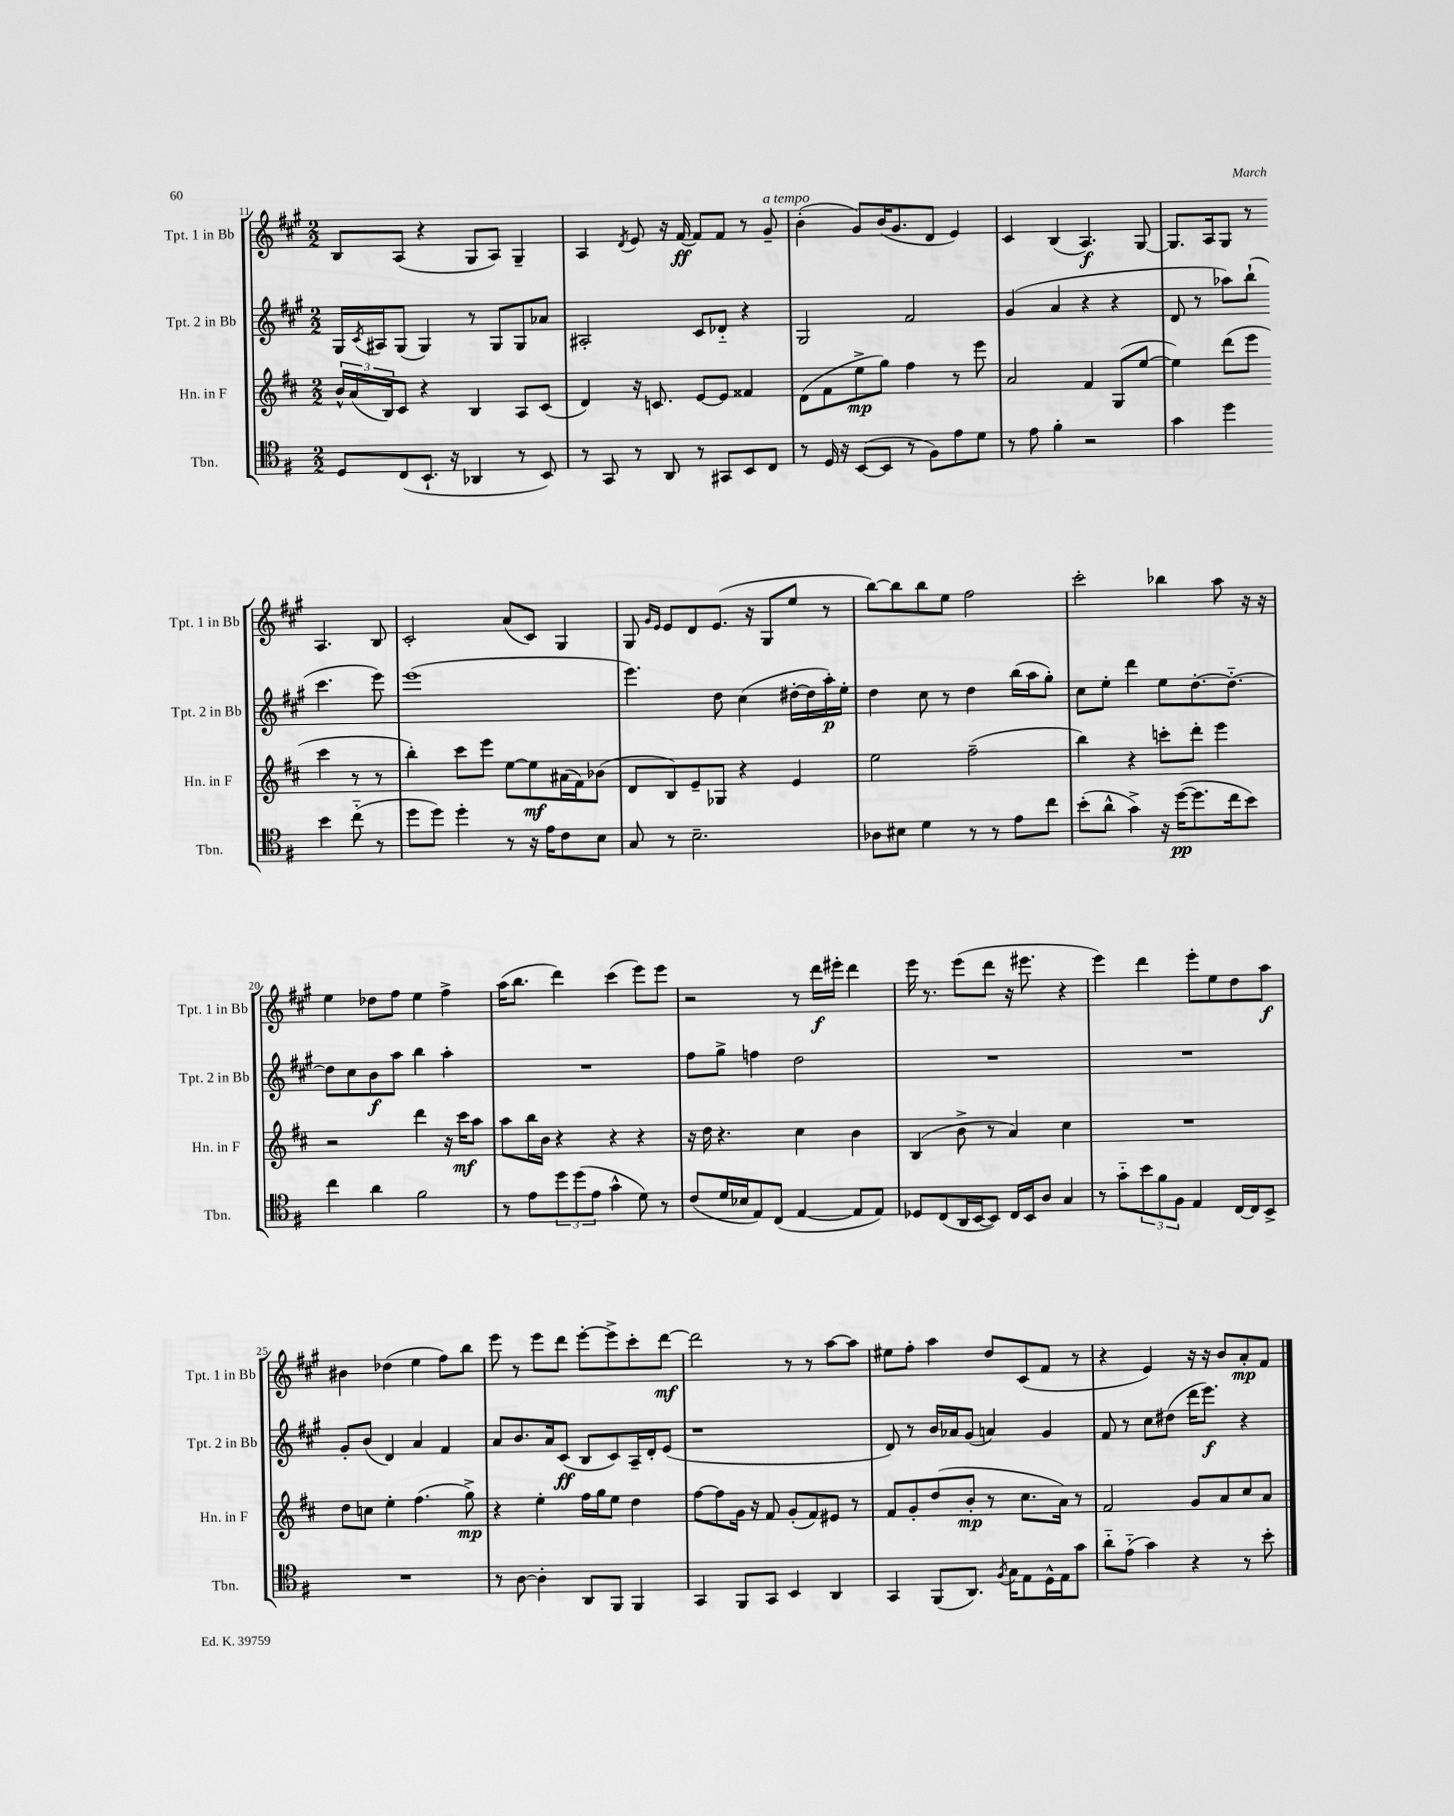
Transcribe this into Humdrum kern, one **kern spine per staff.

**kern	**kern	**kern	**kern
*staff4	*staff3	*staff2	*staff1
*clefC4	*clefG2	*clefG2	*clefG2
*k[f#]	*k[f#c#]	*k[f#c#g#]	*k[f#c#g#]
*M2/2	*M2/2	*M2/2	*M2/2
8D/L	24b^^/LL	16G#/LL	8B/L
.	(24a/	.	.
.	.	8qc#/	.
.	.	16A#/J	.
.	24B/J)	.	.
(8C/	8c#/J	(8G#/J	(8A/J
8.BB`/J	4r	4G#/)	4r
16r	.	.	.
4AA-/	4B/	8r	8G#/L
.	.	8G#/L	8A/J)
8r	8A/L	8G#/	4G#~/
8BB/)	(8c#/J	8a-/J	.
=	=	=	=
8r	4d/)	2A#'/	4A/
8GG/	.	.	.
.	.	.	8qd/
8r	16r	.	8e/
.	8.c/	.	.
8AA/	.	.	16r
.	.	.	[16f#/
8r	[8e/L	8c#/L	8f#/]L
8GG#/L	8e/]J	8d-'~/J	8f#/J
8BB/	4f##/	4r	8r
8C/J	.	.	8g#~/
=	=	=	=
8r	(8d\L	2G#/	(4b'\
16D/	8f#\	.	.
16r	.	.	.
([8BB/L	8ee^\	.	8g#/L)
8BB/]J	8gg\J)	.	(16b/K
.	.	.	8.g#/
8r	4ff#\	2f#/	.
8F#\L)	.	.	8d/J
8e\	8r	.	4e/)
8d\J	8eee\	.	.
=	=	=	=
8r	2a/	(4g#/	4c#/
8e\	.	.	.
4f#'\	.	4a/	(4B/
2r	4f#/	4r	4.A/)
.	(8G/L	4r	.
.	[8ee/J	.	[8G#/
=	=	=	=
4g\	4ee\])	8d/	8.G#/]L
.	.	8r	.
.	.	.	16A/k
4dd\	(8ddd\L	8aa-\L)	8G#/J
.	8eee\J	(8bb`\J	8r
4b\	4ccc#\	4.ccc#\	4.A/
(8cc'~\	8r	.	.
8r	8r	8eee\)	8B/
=	=	=	=
8dd\L	4bb'\)	(1eee	2c#'/
8dd\J)	.	.	.
4dd'\	8ccc#\L	.	.
.	8eee\J	.	.
8r	[8ee\L	.	(8a/L
16r	8ee\]	.	8c#/J)
16e\LK	.	.	.
8c\	(16a#\L	.	4G#/
.	16f#\J)	.	.
8B\J	(8b-\J	.	.
=	=	=	=
8G/	8d/L	4.eee\)	8G#/
.	.	.	16qqg#/LL
.	.	.	16qqe/JJ
8r	8B/)	.	8e/L
2.B~\	8e~/	.	8d/
.	8G-/J	8dd\	(8.e/J
.	4r	(4cc#\	.
.	.	.	16r
.	.	.	8G#/L
.	4e/	[16dd#'\LL	8ee/J
.	.	16dd#\]	.
.	.	16aa'\)	8r
.	.	16ee'\JJ	.
=	=	=	=
8A-\L	2ee\	4dd\	[8bb\L)
8B#\J	.	.	8bb\]
4d\	.	8cc#\	8bb\
.	.	8r	8ee\J
8r	(2ff#~\	4dd\	2ff#\
8r	.	.	.
8e\L	.	(16bb\LL	.
.	.	16aa\J	.
8cc\J	.	8gg#'\J)	.
=	=	=	=
(8b'\L	4bb\)	8cc#\L	2ccc#'\
8a^^\J	.	8ee'\J	.
4g^\)	4r	4ddd\	.
16r	8ccc'\L	8ee\L	4bb-\
([16dd\LK	.	.	.
8.dd\]	8ddd'\J	[8.dd'\	.
.	4eee\	.	8aa\
16cc\k	.	8.dd'~\_J	.
8b\J)	.	.	16r
.	.	.	16r
=	=	=	=
4cc\	2r	8dd\]L	4ee\
.	.	8cc#\	.
4a\	.	8b\	8dd-\L
.	.	8aa\J	8ff#\J
2f#\	4ddd\	4bb\	4ee\
.	16r	4aa'\	4ff#^\
.	16ccc#\LK	.	.
.	8aa\J	.	.
=	=	=	=
8r	8aa\L	1r	(16aa\LK
.	.	.	8.bb\J
8e\L	16bb\L	.	.
.	16b\JJ	.	.
12dd\	4r	.	4ddd\)
(12dd\	.	.	.
12e\J	.	.	.
4g^^\	4r	.	(4ccc#\
8d\)	4r	.	8eee\L)
8r	.	.	8eee\J
=	=	=	=
(8c/L	16r	8ff#\L	2r
.	16dd\	.	.
16d/L	4.r	8gg#^\J	.
16B-/J	.	.	.
8E/)	.	4ff\	.
(8C/J	.	.	.
[4E/	4cc#\	2dd\	8r
.	.	.	16ddd\LL
.	.	.	16eee#'\JJ
8E/]L	4b\	.	4ddd\
8E/J)	.	.	.
=	=	=	=
8D-/L	(4B/	1r	16eee\
.	.	.	8.r
(8C/	.	.	.
16AA/L	8b^\	.	(8eee\L
[16BB/J	.	.	.
8BB/]J)	8r	.	8ddd\J
16C/LL	4a/)	.	16r
16BB/J	.	.	8.eee#\
8A/J	.	.	.
4G/	4cc#\	.	4r
=	=	=	=
8r	1r	1r	4eee\)
8g'~\L	.	.	.
12b\	.	.	4ddd\
12f#\	.	.	.
12F#\J	.	.	.
4E/	.	.	8eee'\L
.	.	.	8ee\
[16C/LL	.	.	8dd\
16C/]J	.	.	.
8BB^/J	.	.	8aa\J
=	=	=	=
1r	8dd\L	8g#'/L	4b#\
.	8cc\J	(8b/J	.
.	4ee'\	4d/)	(4dd-\
.	(4.ff#\	4a/	4ee\
.	.	4f#/	8ff#\L)
.	8gg^\)	.	8bb\J
=	=	=	=
8r	4r	8a/L	8eee\
[8A\	.	8.b/	8r
4A'\]	4ee'\	.	8eee\L
.	.	16a/k	.
.	.	(8c#/J	8ddd\J
8AA/L	16ff#\LL	8B/L	[8eee'\L
.	16gg\J	.	.
8FF#/J	8ee\J	8c#/)	8eee^\]
4FF#/	4dd\	16A~/L	8ccc#'\
.	.	16d'/J	.
.	.	(8e/J	[8ddd\J
=	=	=	=
4GG/	[8ff#\L	1r	2ddd\]
.	8ff#\]	.	.
8FF#/L	16g\Jk	.	.
.	16r	.	.
8GG/J	8f#/	.	.
4BB/	(8g'/L	.	8r
.	8f#/)	.	8r
4AA/	8e#/J	.	[8aa\L
.	8r	.	8aa\]J
=	=	=	=
4GG/	8f#/L	8d/)	8ee#\L
.	8g'/	8r	8ff#'\J
(8FF#/L	(8dd/	16b/LL	4aa\
.	.	16a-/J	.
8.AA/J)	8b'/J	(8g#/J	.
.	8r	4a/)	8dd/L
8qF#/	.	.	.
16G\LK	.	.	.
8E\	8.cc#\L	.	(8c#/
16D^^\L	.	4g#/	8f#/J
16E\J	16a\Jk)	.	.
8g\J	8r	.	8r
=	=	=	=
8a'~\L	2f#/	8f#/	4r
(8e'~\J	.	8r	.
4g\)	.	8cc#\L	4e/)
.	.	(8dd#\J	.
4r	8g/L	16ddd\LK	16r
.	.	8.eee\J)	16r
.	8a/	.	8b/L
8r	8cc#/	4r	8a'/
8b'\	8a/J	.	8f#/J
==	==	==	==
*-	*-	*-	*-
